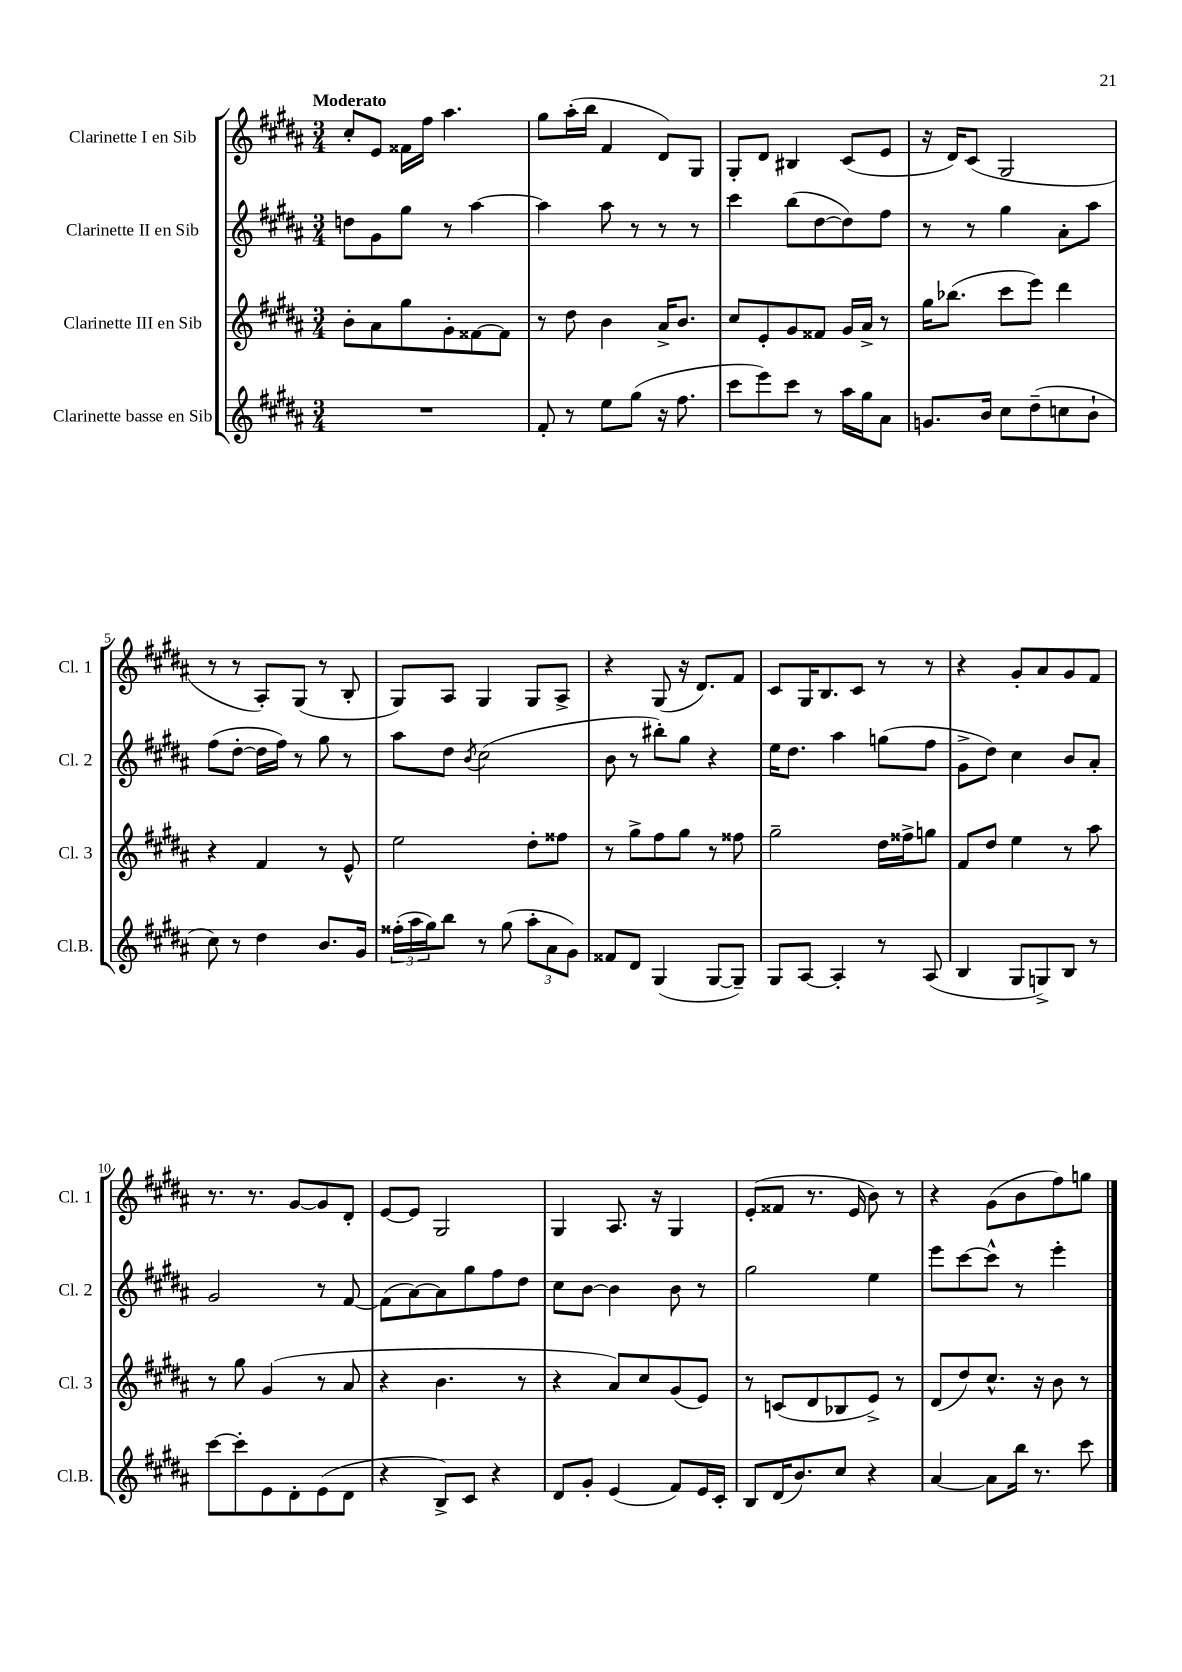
<<
\new StaffGroup <<
\new Staff = "s0" \with { instrumentName = "Clarinette I en Sib" shortInstrumentName = "Cl. 1" } {
    \clef treble \key b \major \numericTimeSignature \time 3/4 \tempo "Moderato"
    cis''8-. e'8 fisis'16 fis''16 ais''4. |
    gis''8 ais''16-.( b''16 fis'4 dis'8) gis8 |
    gis8-. dis'8 bis4 cis'8( e'8 |
    r16 dis'16) cis'8( gis2 |
    r8 r8 ais8-.) gis8( r8 b8-. |
    gis8) ais8 gis4 gis8 ais8-> |
    r4 gis8( r16 dis'8.) fis'8 |
    cis'8 gis16 b8. cis'8 r8 r8 |
    r4 gis'8-. ais'8 gis'8 fis'8 |
    r8. r8. gis'8~ gis'8 dis'8-. |
    e'8~ e'8 gis2 |
    gis4 ais8. r16 gis4 |
    e'8-.( fisis'8 r8. e'16 b'8) r8 |
    r4 gis'8( b'8 fis''8) g''8 \bar "|." |
}
\new Staff = "s1" \with { instrumentName = "Clarinette II en Sib" shortInstrumentName = "Cl. 2" } {
    \clef treble \key b \major \numericTimeSignature \time 3/4
    d''8 gis'8 gis''8 r8 ais''4~ |
    ais''4 ais''8 r8 r8 r8 |
    cis'''4 b''8( dis''8~ dis''8) fis''8 |
    r8 r8 gis''4 ais'8-. ais''8 |
    fis''8( dis''8~-. dis''16 fis''16) r8 gis''8 r8 |
    ais''8 dis''8 \acciaccatura { b'8 } cis''2( |
    b'8 r8 bis''8-.) gis''8 r4 |
    e''16 dis''8. ais''4 g''8( fis''8 |
    gis'8-> dis''8) cis''4 b'8 ais'8-. |
    gis'2 r8 fis'8~ |
    fis'8( ais'8~) ais'8 gis''8 fis''8 dis''8 |
    cis''8 b'8~ b'4 b'8 r8 |
    gis''2 e''4 |
    e'''8 cis'''8~ cis'''8-^ r8 e'''4-. \bar "|." |
}
\new Staff = "s2" \with { instrumentName = "Clarinette III en Sib" shortInstrumentName = "Cl. 3" } {
    \clef treble \key b \major \numericTimeSignature \time 3/4
    b'8-. ais'8 gis''8 gis'8-. fisis'8~ fisis'8 |
    r8 dis''8 b'4 ais'16-> b'8. |
    cis''8 e'8-. gis'8 fisis'8 gis'16 ais'16-> r8 |
    gis''16 bes''8.( cis'''8 e'''8) dis'''4 |
    r4 fis'4 r8 e'8-^ |
    e''2 dis''8-. fisis''8 |
    r8 gis''8-> fis''8 gis''8 r8 fisis''8 |
    gis''2-- dis''16 fisis''16-> g''8 |
    fis'8 dis''8 e''4 r8 ais''8 |
    r8 gis''8 gis'4( r8 ais'8 |
    r4 b'4. r8 |
    r4 ais'8) cis''8 gis'8( e'8) |
    r8 c'8( dis'8 bes8 e'8->) r8 |
    dis'8( dis''8) cis''8.-^ r16 b'8 r8 \bar "|." |
}
\new Staff = "s3" \with { instrumentName = "Clarinette basse en Sib" shortInstrumentName = "Cl.B." } {
    \clef treble \key b \major \numericTimeSignature \time 3/4
    R2. |
    fis'8-. r8 e''8 gis''8( r16 fis''8. |
    cis'''8 e'''8) cis'''8 r8 ais''16 gis''16 ais'8 |
    g'8. b'16 cis''8 dis''8--( c''8 b'8-! |
    cis''8) r8 dis''4 b'8. gis'16 |
    \tuplet 3/2 { fisis''16-.( ais''16 gis''16) } b''8 r8 gis''8( \tuplet 3/2 { ais''8-. ais'8 gis'8) } |
    fisis'8 dis'8 gis4( gis8~ gis8--) |
    gis8 ais8~ ais4-. r8 ais8( |
    b4 gis8 g8->) b8 r8 |
    cis'''8~ cis'''8-. e'8 dis'8-. e'8( dis'8 |
    r4 b8->) cis'8 r4 |
    dis'8 gis'8-. e'4( fis'8) e'16 cis'16-. |
    b8 dis'16( b'8.) cis''8 r4 |
    ais'4~ ais'8 b''16 r8. cis'''8 \bar "|." |
}
>>
>>
